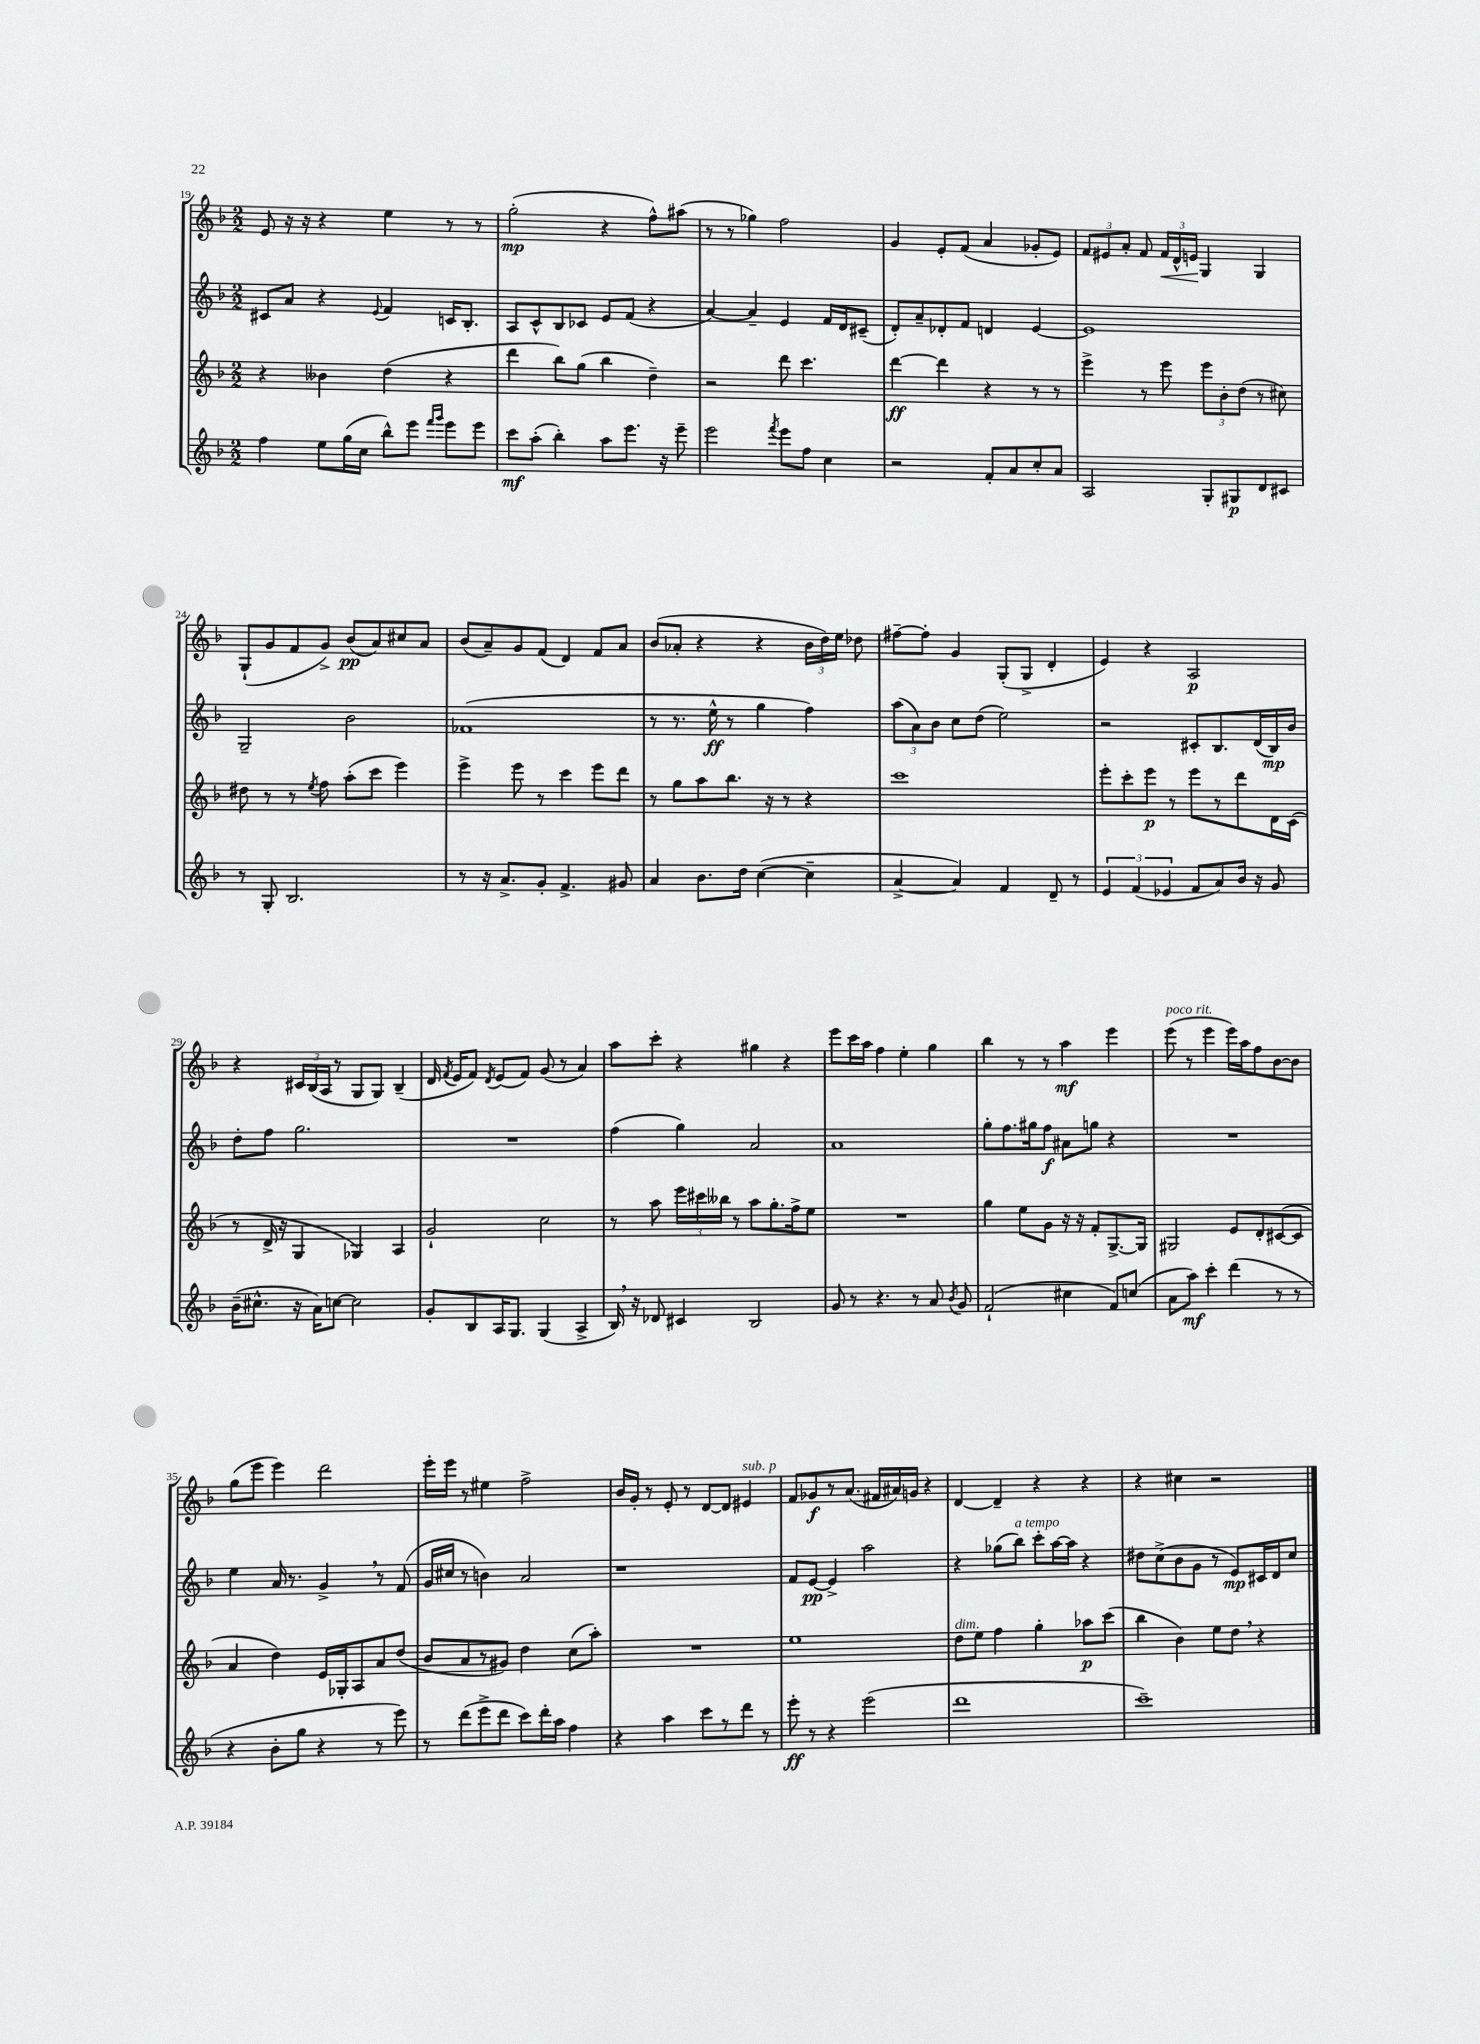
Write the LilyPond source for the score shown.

<<
\new StaffGroup <<
\new Staff = "s0" {
    \clef treble \key f \major \numericTimeSignature \time 2/2
    \autoBeamOff e'8 r16 r16 r4 e''4 r8 r8 |
    g''2-.\mp( r4 f''8[-^) ais''8]( |
    r8 r8 ges''4) f''2 |
    g'4 e'8[-. f'8]( a'4 ges'8[-. e'8]) |
    \tuplet 3/2 { f'8[ eis'8 a'8]-. } f'8 \tuplet 3/2 { f'16[\< d'16-^ e'16]\! } g4 g4 |
    g8[-!( g'8 f'8 g'8]->) bes'8[\pp( a'8) cis''8 a'8] |
    bes'8[( a'8--) g'8 f'8]( d'4) f'8[ a'8] |
    bes'8[( aes'8]-. r4 r4 \tuplet 3/2 { bes'16[ d''16) e''16] } des''8 |
    fis''8[~-- fis''8]-. g'4 g8[-.( g8]-> d'4-. |
    e'4) r4 a2\p |
    r4 \tuplet 3/2 { cis'16[ bes16( a16] } r8 g8[ g8]) bes4--( |
    d'16 \acciaccatura { f'8 } e'16[ f'8]) \acciaccatura { d'8 } e'8[( f'8]) g'8( r8 a'4) |
    a''8[ c'''8]-. r4 gis''4 r4 |
    e'''8[ c'''16 a''16] f''4 e''4-. g''4 |
    bes''4 r8 r8 a''4\mf e'''4 |
    e'''8^\markup { \italic "poco rit." }( r8 e'''4 e'''16[) a''16 f''8 bes'8~ bes'8] |
    g''8[( e'''8] e'''4) d'''2 |
    e'''16[-. e'''16] r8 eis''4 f''2-> |
    bes'16[ g'16]-. r8 e'8-. r8 d'8[~ d'8] eis'4^\markup { \italic "sub. p" } |
    f'8[ ges'8\f r8 a'8.]( fis'16[ ais'16) g'16] r4 |
    d'4~ d'4-- r4 r4 |
    r4 cis''4 r2 \bar "|." |
}
\new Staff = "s1" {
    \clef treble \key f \major \numericTimeSignature \time 2/2
    \autoBeamOff cis'8[ a'8] r4 \appoggiatura { e'8 } f'4 c'16[ bes8.]-. |
    a8[ c'8-^ bes8 ces'8] e'8[ f'8]( r4 |
    a'4~) a'4-- e'4 f'16[ d'16 cis'8]--( |
    d'8[-.) a'8-- des'8-. f'8] d'4 e'4~ |
    e'1 |
    g2-- bes'2 |
    fes'1( |
    r8 r8. e''16-^\ff r8 g''4 f''4) |
    \tuplet 3/2 { a''8[( a'8) bes'8] } c''8[ d''8]( e''2) |
    r2 cis'8[-. bes8. d'16( bes16\mp) bes'16] |
    d''8[-. f''8] g''2. |
    R1 |
    f''4( g''4) a'2 |
    a'1 |
    g''8[-. f''8. gis''16 f''8]\f ais'8[ g''8] r4 |
    R1 |
    e''4 a'16 r8. g'4-> \breathe r8 f'8( |
    g'16[ cis''16] r8 b'4) a'2 |
    r1 |
    f'8[ e'8]~\pp e'4-> a''2 |
    r4 ges''8[( bes''8]^\markup { \italic "a tempo" }) c'''8[-. a''16~ a''16] r4 |
    dis''8[ c''8->( bes'8 g'8] r8 e'8[\mp) cis'16 d'16 c''8] \bar "|." |
}
\new Staff = "s2" {
    \clef treble \key f \major \numericTimeSignature \time 2/2
    \autoBeamOff r4 beses'4 d''4( r4 |
    d'''4 bes''8[) g''8]( bes''4 d''4--) |
    r2 d'''8 c'''4. |
    d'''4~\ff d'''4 r4 r8 r8 |
    e'''4-> r8 e'''8 \tuplet 3/2 { e'''8[ bes'8-. d''8]( } r8 cis''8) |
    dis''8 r8 r8 \acciaccatura { e''8 } f''8 a''8[-.( c'''8] e'''4) |
    e'''4-> e'''8 r8 c'''4 e'''8[ d'''8] |
    r8 g''8[ a''8 bes''8.] r16 r8 r4 |
    c'''1 |
    e'''8[-. c'''8-. e'''8]\p r8 e'''8[ r8 d'''8 d'16 c'16]( |
    r8 d'16-> r16 g4 ges4) a4 |
    g'2-! c''2 |
    r8 a''8 \tuplet 3/2 { e'''16[ cis'''16 beses''16] } r8 a''8[ g''8.-. f''16-> e''8] |
    R1 |
    g''4 e''8[ g'8] r16 r16 f'8[-. g8.~-> g16] |
    gis2 e'8[ d'8-. cis'8~( cis'8] |
    a'4 d''4) e'16[ ges16-. a8 a'8 d''8]( |
    bes'8[ a'8 r8 gis'8]) d''4 c''8[( a''8]-.) |
    R1 |
    e''1 |
    d''8[^\markup { \italic "dim." } e''8] f''4 g''4-. aes''8[\p c'''8]( |
    bes''4 bes'4) e''8[ d''8] \breathe r4 \bar "|." |
}
\new Staff = "s3" {
    \clef treble \key f \major \numericTimeSignature \time 2/2
    \autoBeamOff f''4 e''8[ g''16( c''16] bes''8[-^) e'''8] \grace { f'''16[ g'''16] } e'''8[ e'''8] |
    c'''8[\mf a''8]-.( bes''4-.) a''8[ e'''8.] r16 e'''8-- |
    e'''2 \acciaccatura { f'''8 } e'''8[ f''8] c''4 |
    r2 f'8[-. a'8 c''8-. a'8] |
    a2 g8[-. gis8\p d'8 cis'8] |
    r8 g8-. bes2. |
    r8 r16 a'8.[-> g'8]-. f'4.-> gis'8 |
    a'4 bes'8.[ d''16] c''4~( c''4-- |
    a'4~-> a'4) f'4 d'8-- r8 |
    \tuplet 3/2 { e'4 f'4( ees'4 } f'8[ a'8) bes'16] r16 g'8 |
    bes'16[--( cis''8.]-^ r16 a'16[) c''8]~ c''2 |
    g'8[-. bes8 a16 g8.] g4( a4-> |
    bes16) \breathe r16 des'8 cis'4 bes2 |
    g'8 r8 r4. r8 a'8 \acciaccatura { bes'8 } g'8 |
    f'2-!( cis''4 f'8[) c''8]( |
    a'8[ a''8]\mf) c'''4-. d'''4( r8 r8 |
    r4 bes'8[-. g''8] r4 r8 e'''8) |
    r8 d'''8[( e'''8-> d'''8] c'''8[) d'''16-. a''16] f''4 |
    r4 a''4 c'''8[ r8 d'''8] r8 |
    e'''8-.\ff r8 r4 e'''2( |
    d'''1 |
    c'''1--) \bar "|." |
}
>>
>>
\layout { \context { \Score currentBarNumber = #19 } }
